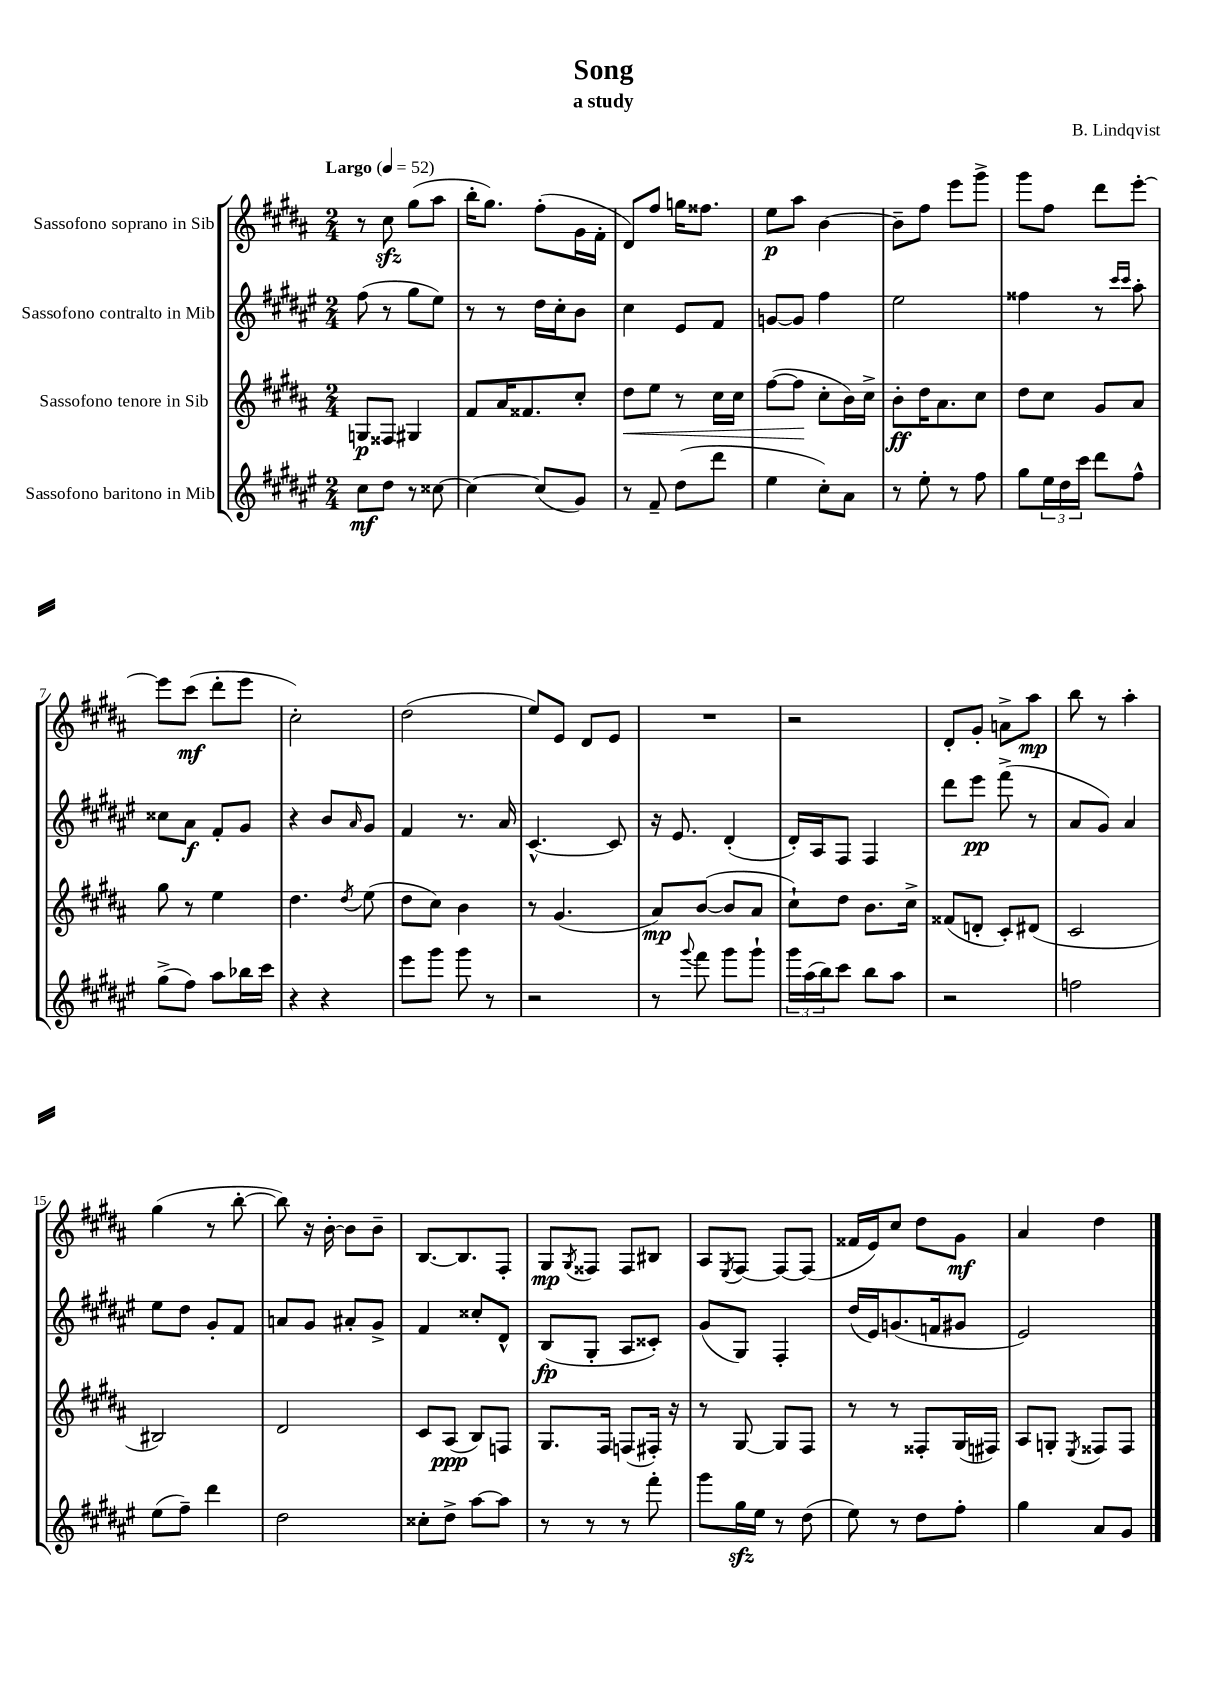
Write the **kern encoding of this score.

**kern	**kern	**kern	**kern
*staff4	*staff3	*staff2	*staff1
*clefG2	*clefG2	*clefG2	*clefG2
*k[f#c#g#d#a#e#]	*k[f#c#g#d#a#]	*k[f#c#g#d#a#e#]	*k[f#c#g#d#a#]
*M2/4	*M2/4	*M2/4	*M2/4
*MM52	*MM52	*MM52	*MM52
8cc#\L	8G/L	(8ff#\	8r
8dd#\J	8F##/J	8r	8cc#\
8r	4G#/	8gg#\L	(8gg#\L
[8cc##\	.	8ee#\J)	8aa#\J
=	=	=	=
4cc##\_	8f#/L	8r	16bb'\LK
.	.	.	8.gg#\J)
.	16a#/K	8r	.
.	8.f##/	.	.
(8cc##/]L	.	16dd#\LL	(8ff#'\L
.	.	16cc#'\J	.
8g#/J)	8cc#'/J	8b\J	16g#\L
.	.	.	16f#'\JJ
=	=	=	=
8r	8dd#\L	4cc#\	8d#/L)
8f#~/	8ee\J	.	8ff#/J
(8dd#\L	8r	8e#/L	16gg\LK
.	.	.	8.ff##\J
8ddd#\J	16cc#\LL	8f#/J	.
.	16cc#\JJ	.	.
=	=	=	=
4ee#\	([8ff#\L	[8g/L	8ee\L
.	8ff#\]J	8g/]J	8aa#\J
8cc#'\L)	8cc#'\L	4ff#\	[4b\
8a#\J	16b\L)	.	.
.	16cc#^\JJ	.	.
=	=	=	=
8r	8b'\L	2ee#\	8b~\]L
8ee#'\	16dd#\K	.	8ff#\J
.	8.a#\	.	.
8r	.	.	8eee\L
8ff#\	8cc#\J	.	8ggg#^\J
=	=	=	=
8gg#\L	8dd#\L	4ff##\	8ggg#\L
24ee#\L	8cc#\J	.	8ff#\J
24dd#\	.	.	.
24ccc#\JJ	.	.	.
8ddd#\L	8g#/L	8r	8ddd#\L
.	.	16qqccc#/LL	.
.	.	16qqccc#/JJ	.
8ff#^^\J	8a#/J	8aa#'\	[8eee'\J
=	=	=	=
(8gg#^\L	8gg#\	8cc##\L	8eee\]L
8ff#\J)	8r	8a#\J	(8ccc#\J
8aa#\L	4ee\	8f#'/L	8ddd#'\L
16bb-\L	.	8g#/J	8eee\J
16ccc#\JJ	.	.	.
=	=	=	=
4r	4.dd#\	4r	2cc#'\)
4r	.	8b/L	.
.	8qdd#/	16qqa#/	.
.	(8ee\	8g#/J	.
=	=	=	=
8eee#\L	8dd#\L	4f#/	(2dd#\
8ggg#\J	8cc#\J)	.	.
8ggg#\	4b\	8.r	.
8r	.	.	.
.	.	16a#/	.
=	=	=	=
2r	8r	[4.c#^^/	8ee/L)
.	(4.g#/	.	8e/J
.	.	.	8d#/L
.	.	8c#/]	8e/J
=	=	=	=
8r	8a#/L)	16r	2r
.	.	8.e#/	.
8qqggg#/	.	.	.
8fff#\	([8b/J	.	.
8ggg#\L	8b/]L	(4d#'/	.
8ggg#`\J	8a#/J	.	.
=	=	=	=
24ggg#\LL	8cc#`\L)	16d#'/LL)	2r
(24aa#\	.	.	.
.	.	16A#/J	.
24bb\J)	.	.	.
8ccc#\J	8dd#\J	8F#/J	.
8bb\L	8.b\L	4F#/	.
8aa#\J	.	.	.
.	16cc#^\Jk	.	.
=	=	=	=
2r	(8f##/L	8ddd#\L	8d#'/L
.	8d'/J	8eee#\J	8g#'/J
.	8c#'/L)	(8fff#^\	8a^\L
.	(8d#/J	8r	8aa#\J
=	=	=	=
2ff\	2c#/	8a#/L	8bb\
.	.	8g#/J)	8r
.	.	4a#/	4aa#'\
=	=	=	=
(8ee#\L	2B#/)	8ee#\L	(4gg#\
8ff#~\J)	.	8dd#\J	.
4ddd#\	.	8g#'/L	8r
.	.	8f#/J	[8bb'\
=	=	=	=
2dd#\	2d#/	8a/L	8bb\])
.	.	8g#/J	16r
.	.	.	[16b'\
.	.	8a#'/L	8b\]L
.	.	8g#^/J	8b~\J
=	=	=	=
8cc##'\L	8c#/L	4f#/	[8.B/L
8dd#^\J	(8A#/J	.	.
.	.	.	8.B/]
[8aa#\L	8B/L)	8cc##'/L	.
8aa#\]J	8F/J	8d#^^/J	8F#'/J
=	=	=	=
8r	8.G#/L	(8B/L	8G#/L
.	.	.	8qG#/
8r	.	8G#'/J	8F##/J
.	16F#/Jk	.	.
8r	(8F/L	8A#/L	8F##/L
8fff#'\	16F#'/Jk)	8c##'/J)	8B#/J
.	16r	.	.
=	=	=	=
8ggg#\L	8r	(8g#/L	8A#/L
.	.	.	8qE/
16gg#\L	[8G#/	8G#/J)	[8F#/J
16ee#\JJ	.	.	.
8r	8G#/]L	4F#'/	8F#/_L
(8dd#\	8F#/J	.	(8F#/]J
=	=	=	=
8ee#\)	8r	(16dd#/LL	16f##/LL
.	.	16e#/J)	16e/J)
8r	8r	(8.g/	8cc#/J
8dd#\L	8F##'/L	.	8dd#\L
.	.	16f/k	.
8ff#'\J	(16G#/L	8g#/J	8g#\J
.	16F#/JJ)	.	.
=	=	=	=
4gg#\	8A#/L	2e#/)	4a#/
.	8G'/J	.	.
.	8qE/	.	.
8a#/L	8F##/L	.	4dd#\
8g#/J	8F##/J	.	.
==	==	==	==
*-	*-	*-	*-
